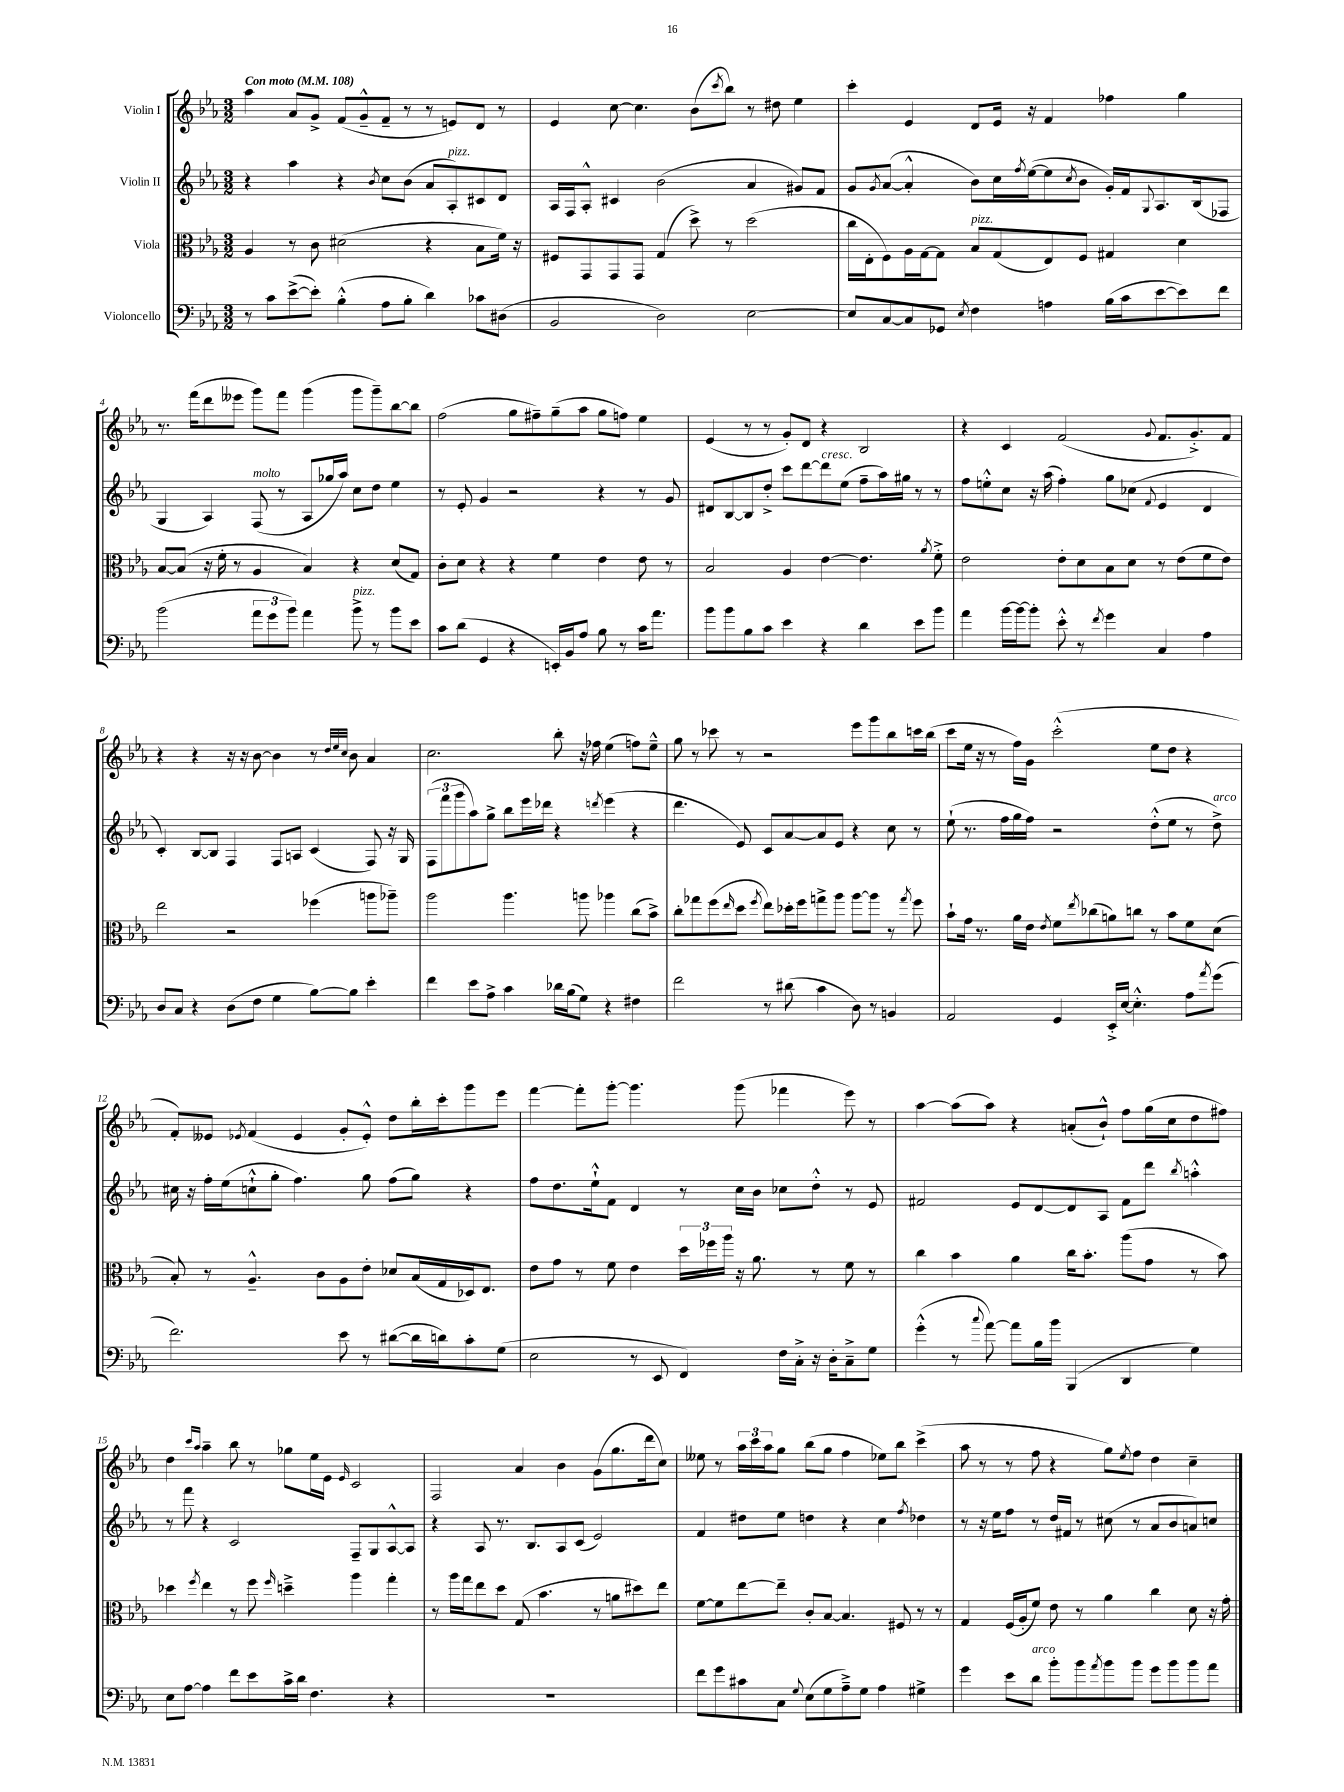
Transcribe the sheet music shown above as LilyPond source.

<<
\new StaffGroup <<
\new Staff = "s0" \with { instrumentName = "Violin I" } {
    \clef treble \key ees \major \numericTimeSignature \time 3/2 \tempo "Con moto" 4 = 108
    aes''4 aes'8 g'8-> f'8( g'8---^ f'8-- r8 r8 e'8) d'8 r8 |
    ees'4 c''8~ c''4. bes'8( \acciaccatura { c'''8 } bes''8) r8 dis''8 ees''4 |
    c'''4-. ees'4 d'8 ees'16 r16 f'4 fes''4 g''4 |
    r8. f'''16( d'''8 eeses'''8 g'''8) f'''8 g'''4( g'''8 g'''8--) bes''8~ bes''8 |
    f''2( g''8 fis''8--) g''8--( aes''8 g''8 f''8) ees''4 |
    ees'4( r8 r8 g'8-.) d'8 r4 bes2 |
    r4 c'4 f'2( \appoggiatura { g'8 } f'8. g'8.-.->) f'8 |
    r4 r4 r16 r16 bes'8~ bes'4 r8 \grace { d''32 ees''32 c''32 } bes'8 aes'4 |
    c''2. bes''8-. r16 fes''16 ees''4( f''8) ees''8---^ |
    g''8 r8 ces'''8 r8 r2 ees'''8 g'''8 bes''8 c'''16 bes''16( |
    c'''8 ees''16 r16 r8 f''16) g'16 c'''2-.-^( ees''8 d''8 r4 |
    f'8-.) eeses'8 \acciaccatura { ees'8 } f'4( ees'4 g'8-. ees'8-.-^) d''8 bes''16-. c'''16-. g'''8 ees'''8 |
    f'''4~ f'''8-. g'''8~-. g'''4. g'''8( fes'''4 ees'''8) r8 |
    aes''4~ aes''8( aes''8) r4 a'8-.( bes'8-!-^) f''8 g''16( c''16 d''8 fis''8) |
    d''4 \grace { c'''16 aes''16 } aes''4-- bes''8 r8 ges''8 ees''16 ees'16 \grace { ees'16 } c'2 |
    f2 aes'4 bes'4 g'8( g''8. d'''16 c''8) |
    eeses''8 r8 \tuplet 3/2 { aes''16 c'''16 aes''16 } g''8 bes''8( g''8 f''4 ees''8) bes''8 c'''4->( |
    aes''8 r8 r8 f''8 r4 g''8) \acciaccatura { ees''8 } f''8 d''4 c''4-- \bar "|." |
}
\new Staff = "s1" \with { instrumentName = "Violin II" } {
    \clef treble \key ees \major \numericTimeSignature \time 3/2
    r4 aes''4 r4 \acciaccatura { bes'8 } c''8 bes'8( aes'8 aes8-.^\markup { \italic "pizz." }) cis'8 d'8 |
    aes16 f16 aes8-.-^ cis'4 bes'2( aes'4 gis'8) f'8 |
    g'8 \acciaccatura { g'8 } aes'8~( aes'4-.-^ bes'8) c''16 \acciaccatura { f''8 } ees''16~( ees''8 \acciaccatura { c''8 } bes'8 g'16-.) f'16 \appoggiatura { g8 } aes8. bes16( fes8 |
    g4 aes4) f8^\markup { \italic "molto" }( r8 aes8 ges''16 aes''16) c''8 d''8 ees''4 |
    r8 ees'8-. g'4 r2 r4 r8 g'8 |
    dis'8 bes8~ bes8 d''8-.-> c'''8 d'''8~ d'''8^\markup { \italic "cresc." } ees''8( f''8-- aes''16) gis''16 r8 r8 |
    f''8 e''8-.-^ c''8 r16 aes''16( f''4-.) g''8 ces''8( \appoggiatura { f'8 } ees'4 d'4 |
    c'4-.) bes8~ bes8 f4 f8 a8 c'4( f8) r16 g16 |
    \tuplet 3/2 { f8( f'''8 g'''8 } aes''8) g''8-> bes''8 ees'''16 des'''16 r4 \acciaccatura { d'''8 } ees'''4( r4 |
    d'''4. ees'8) c'8 aes'8~ aes'8 ees'8 r4 c''8 r8 |
    ees''8-!( r8. f''16 g''16 f''16) r2 d''8-.-^( ees''8 r8 d''8->^\markup { \italic "arco" }) |
    cis''16 r16 f''16-. ees''16( c''8-!-^ g''8-. f''4.) g''8 f''8( g''8) r4 |
    f''8 d''8. ees''16-!-^ f'8 d'4 r8 c''16 bes'16 ces''8 d''8-.-^ r8 ees'8 |
    fis'2 ees'8 d'8~ d'8 aes8 fis'8 d'''8 \acciaccatura { bes''8 } a''4-.-^ |
    r8 f'''8 r4 c'2 f8-- g8 aes8~-^ aes8 |
    r4 aes8 r8. bes8. aes8 c'8( ees'2) |
    f'4 dis''8 ees''8 d''4 r4 c''4 \acciaccatura { f''8 } des''4 |
    r8 r16 ees''16 f''8 r8 d''16 fis'16 r8 cis''8( r8 aes'8 bes'8 a'8) c''8 \bar "|." |
}
\new Staff = "s2" \with { instrumentName = "Viola" } {
    \clef alto \key ees \major \numericTimeSignature \time 3/2
    aes4 r8 c'8 dis'2( r4 bes8 f'16) r16 |
    fis8 g,8 g,8 g,8 g4( d''8->) r8 d''2( |
    c''16 ees16-. f8) aes16 g16~ g8 bes8^\markup { \italic "pizz." } g8( ees8) f8 gis4 d'4 |
    bes8~ bes8( r16 f'16-. r8 aes4 bes4) r4 d'8( g8) |
    c'8-. d'8 r4 r4 f'4 ees'4 ees'8 r8 |
    bes2 aes4 ees'4~ ees'4. \acciaccatura { aes'8 } f'8-.-> |
    ees'2 ees'8-. d'8 bes8 d'8 r8 ees'8( f'8 ees'8) |
    ees''2 r2 fes''4( a''8 aes''8--) |
    aes''2 aes''4. a''8 aes''4 c''8( bes'8->) |
    c''8-. ges''8 f''8( \grace { ees''16 } d''8 \acciaccatura { f''8 } ees''8) des''16-. f''16 g''8-> aes''8 aes''8~ aes''8 r8 \acciaccatura { g''8 } f''8 |
    bes'8-! g'16 r8. aes'16 ees'16 \acciaccatura { ees'8 } f'8 \acciaccatura { ees''8 } ces''8( a'8) c''8 r8 bes'8 f'8 d'8( |
    bes8-.) r8 aes4.---^ c'8 aes8 ees'8-. des'8 bes16( g16 des16) ees8. |
    ees'8 g'8 r8 f'8 ees'4 \tuplet 3/2 { d''16 fes''16 aes''16 } r16 aes'8. r8 f'8 r8 |
    c''4 bes'4 aes'4 c''16 bes'8.-. aes''8( g'8 r8 bes'8) |
    des''4 \acciaccatura { f''8 } ees''4 r8 f''8 \grace { f''16 } d''4---> aes''4 g''4-. |
    r8 aes''16 g''16 ees''8 d''8 g8( bes'4. r8 a'8 dis''8) ees''8 |
    f'8~ f'8 ees''8~ ees''8-- c'8-. bes8~ bes4. fis8 r8 r8 |
    g4 f16( aes16-. f'8) ees'8 r8 aes'4 c''4 d'8 r16 g'16-. \bar "|." |
}
\new Staff = "s3" \with { instrumentName = "Violoncello" } {
    \clef bass \key ees \major \numericTimeSignature \time 3/2
    r8 c'8 ees'8~->( ees'8-.) bes4-.-^( aes8 bes8-. d'4) ces'8 dis8( |
    bes,2 d2) ees2~ |
    ees8 c8~ c8 ges,8 \acciaccatura { ees8 } f4 a4 bes16( c'16 ees'8~ ees'8) f'8 |
    bes'2( \tuplet 3/2 { aes'8 g'8 bes'8) } aes'4 bes'8->^\markup { \italic "pizz." } r8 bes'8 ees'8 |
    c'8 d'8( g,4 r4 e,16-.) bes,16 aes8 bes8 r8 c'16 aes'8. |
    bes'8 bes'8 bes8 c'8 ees'4 r4 d'4 ees'8 bes'8 |
    aes'4 bes'16~ bes'16~ bes'8-. ees'8-.-^ r8 \acciaccatura { f'8 } g'4 c4 aes4 |
    d8 c8 r4 d8( f8 g4 bes8~) bes8 ees'4-. |
    f'4 ees'8 aes8-> c'4 des'16 bes16( g8) r4 fis4 |
    f'2 r8 dis'8( c'4 d8) r8 b,4 |
    aes,2 g,4 ees,16-.-> ees16~ ees4.-.-^ aes8 \acciaccatura { aes'8 } g'8( |
    f'2.) ees'8 r8 dis'8~( dis'16 d'16) c'8-. g8( |
    ees2 r8 ees,8 f,4) f16 c16-.-> r16 d16-. c8---> g8 |
    g'4-.-^( r8 \appoggiatura { c''8 } aes'8~) aes'8 bes16 bes'16 bes,,4( d,4 g4) |
    ees8 aes8~ aes4 f'8 ees'8 c'16-> d'16 f4. r4 |
    R1. |
    f'8 g'8 cis'8 c8 \appoggiatura { g8 } ees8( g8 aes8--->) g8 aes4 gis4-> |
    g'4 ees'8 d'8^\markup { \italic "arco" } bes'8-. bes'8 \acciaccatura { aes'8 } bes'8 bes'8 g'8 bes'8 bes'8 aes'8 \bar "|." |
}
>>
>>
